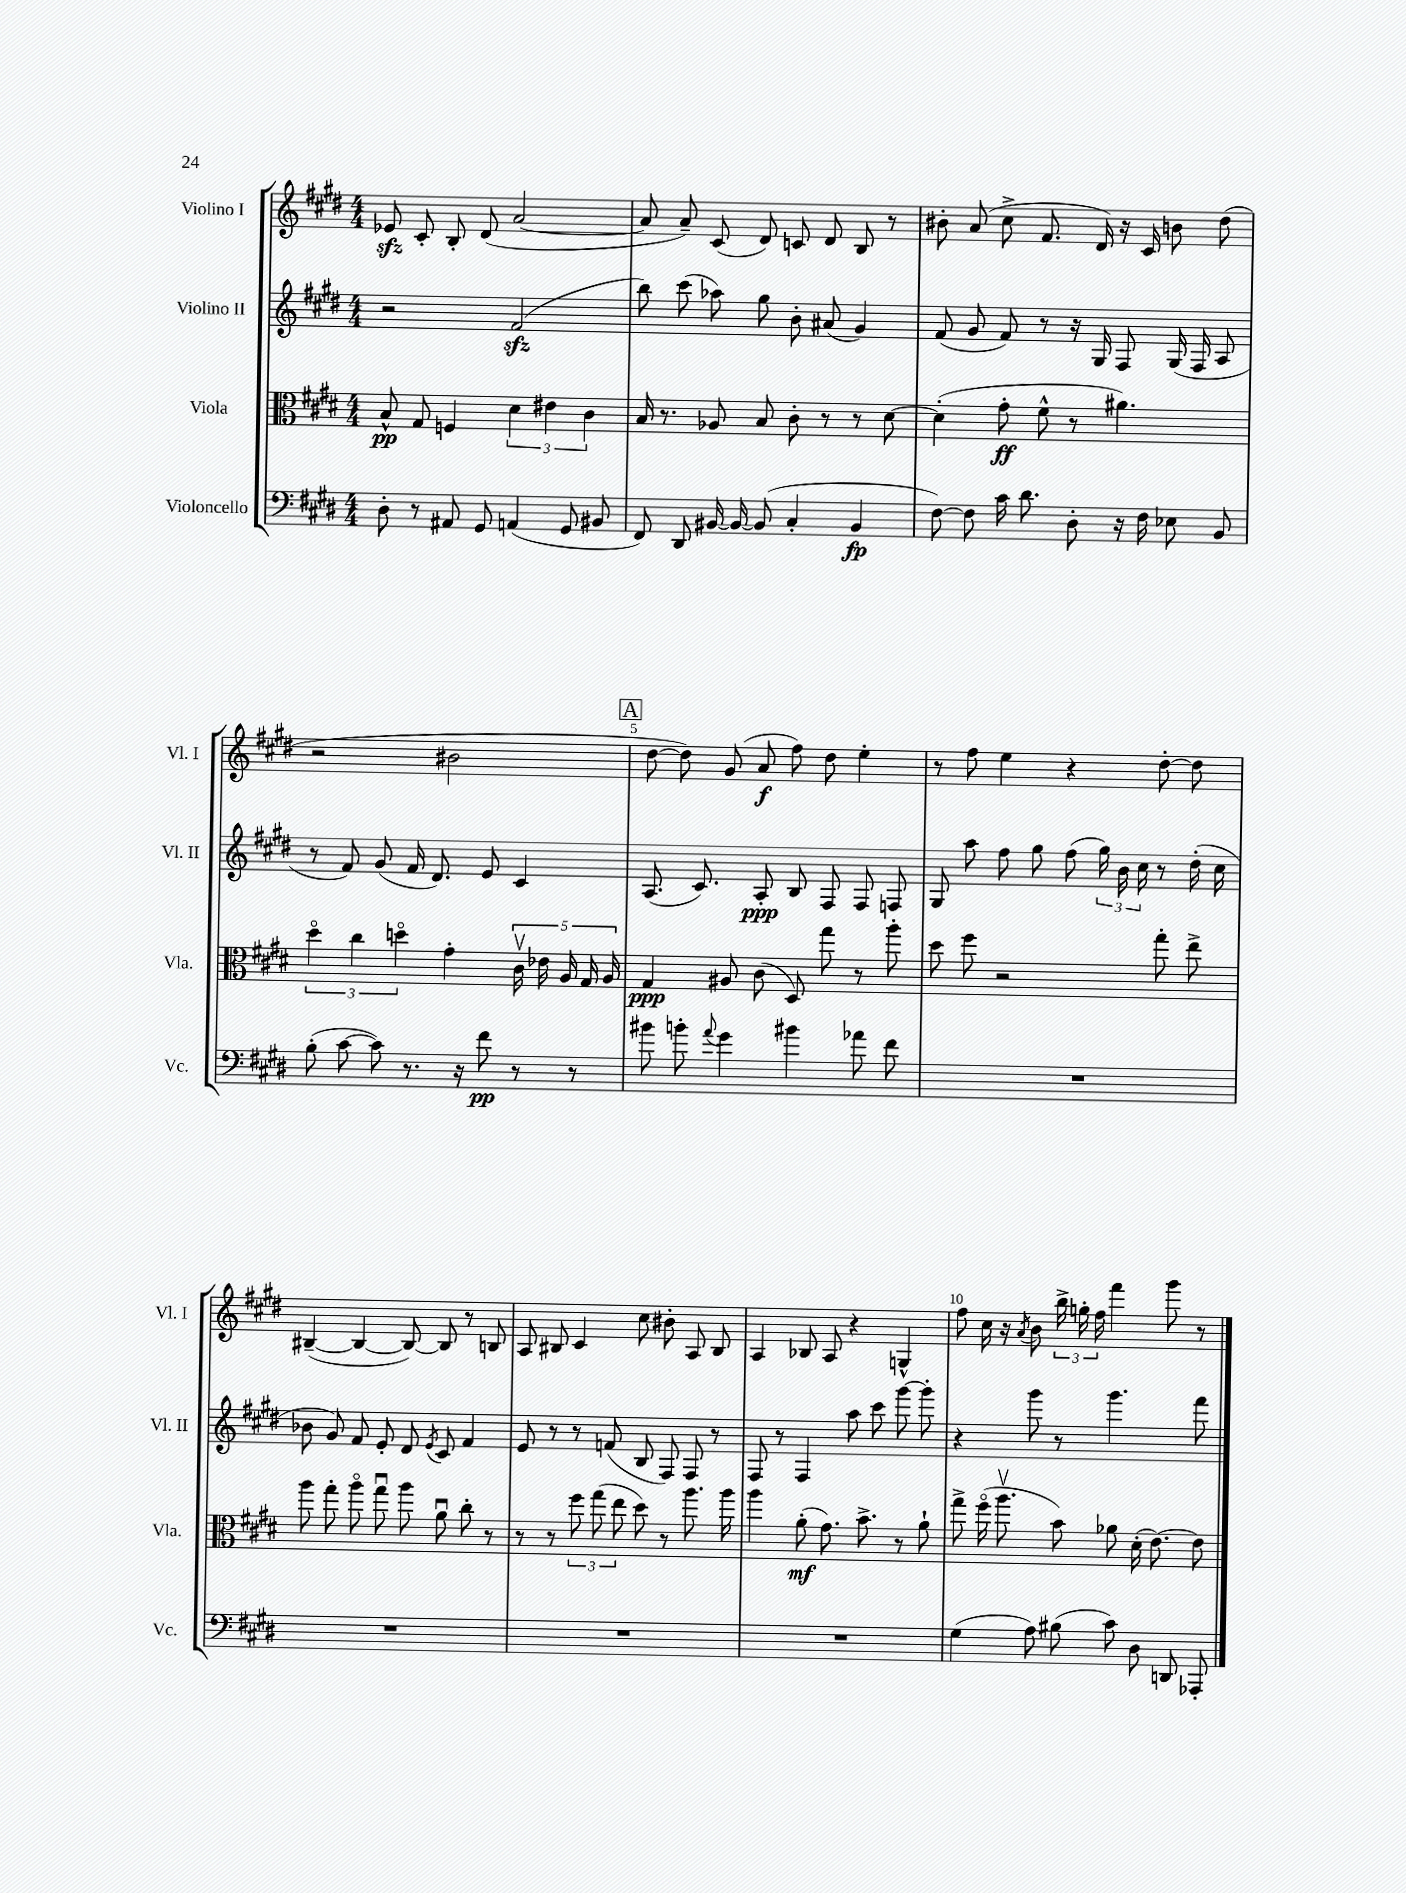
<<
\new StaffGroup <<
\new Staff = "s0" \with { instrumentName = "Violino I" shortInstrumentName = "Vl. I" } {
    \clef treble \key e \major \numericTimeSignature \time 4/4
    \autoBeamOff ees'8\sfz cis'8-. b8-. dis'8( a'2~ |
    a'8 a'8--) cis'8( dis'8) c'8 dis'8 b8 r8 |
    bis'8-. a'8( cis''8-> fis'8. dis'16) r16 cis'16 b'8 dis''8( |
    r2 bis'2 |
    \mark \markup { \box "A" } dis''8~ dis''8) gis'8( a'8\f fis''8) dis''8 e''4-. |
    r8 fis''8 e''4 r4 dis''8~-. dis''8 |
    bis4~--( bis4~ bis8~) bis8 r8 b8 |
    a8 bis8 cis'4 cis''8 bis'8-. a8 bis8 |
    a4 bes8 a8 r4 g4-^ |
    fis''8 cis''16 r16 \acciaccatura { a'8 } b'8 \tuplet 3/2 { b''16-> g''16-. fis''16 } fis'''4 gis'''8 r8 \bar "|." |
}
\new Staff = "s1" \with { instrumentName = "Violino II" shortInstrumentName = "Vl. II" } {
    \clef treble \key e \major \numericTimeSignature \time 4/4
    \autoBeamOff r2 fis'2\sfz( |
    b''8) cis'''8( aes''8) gis''8 b'8-. ais'8( gis'4) |
    fis'8( gis'8 fis'8) r8 r16 gis16 fis8 gis16( fis16 a8 |
    r8 fis'8) gis'8( fis'16 dis'8.) e'8 cis'4 |
    \mark \markup { \box "A" } a8.( cis'8.) a8-.\ppp b8 fis8 fis8 f8 |
    gis8 a''8 fis''8 gis''8 fis''8( \tuplet 3/2 { gis''16) b'16 cis''16 } r8 dis''16-.( cis''16 |
    bes'8 gis'8) fis'8 e'8-. dis'8 \acciaccatura { e'8 } cis'8 fis'4 |
    e'8 r8 r8 f'8( b8 fis8) fis8 r8 |
    fis8 r8 fis4 a''8 cis'''8 gis'''8~ gis'''8-. |
    r4 gis'''8 r8 gis'''4. fis'''8 \bar "|." |
}
\new Staff = "s2" \with { instrumentName = "Viola" shortInstrumentName = "Vla." } {
    \clef alto \key e \major \numericTimeSignature \time 4/4
    \autoBeamOff b8-^\pp gis8 f4 \tuplet 3/2 { dis'4 eis'4 cis'4 } |
    b16 r8. aes8 b8 cis'8-. r8 r8 dis'8~ |
    dis'4-.( gis'8-.\ff fis'8-^ r8 ais'4.) |
    \tuplet 3/2 { dis''4\flageolet cis''4 d''4\flageolet } gis'4-. \tuplet 5/4 { cis'16\upbow ees'16 a16 gis16 a16 } |
    \mark \markup { \box "A" } gis4\ppp ais8 cis'8( dis8) gis''8 r8 a''8-. |
    dis''8 fis''8 r2 gis''8-. e''8-> |
    a''8 gis''8-. a''8\flageolet gis''8\downbow a''8 a'8\downbow cis''8-. r8 |
    r8 r8 \tuplet 3/2 { fis''8 gis''8( e''8 } dis''8) r8 a''8. a''16 |
    a''4 a'8-.\mf( gis'8.) b'8.-> r8 a'8-! |
    gis''8-> fis''16\flageolet( a''8.\upbow b'8) aes'8 dis'16-.( e'8.~) e'8 \bar "|." |
}
\new Staff = "s3" \with { instrumentName = "Violoncello" shortInstrumentName = "Vc." } {
    \clef bass \key e \major \numericTimeSignature \time 4/4
    \autoBeamOff dis8-. r8 ais,8 gis,8 a,4( gis,8 bis,8 |
    fis,8) dis,8 bis,16~ bis,16~ bis,8( cis4-. bis,4\fp |
    fis8~) fis8 cis'16 dis'8. dis8-. r16 fis16 ees8 b,8 |
    b8-.( cis'8~ cis'8) r8. r16 fis'8\pp r8 r8 |
    \mark \markup { \box "A" } bis'8 b'8-. \appoggiatura { a'8 } gis'4 bis'4 aes'8 fis'8 |
    R1 |
    R1 |
    R1 |
    R1 |
    gis4( a8) bis8( cis'8) dis8 d,8 aes,,8-. \bar "|." |
}
>>
>>
\layout { \context { \Score \override BarNumber.break-visibility = ##(#f #t #t) barNumberVisibility = #(every-nth-bar-number-visible 5) } }
